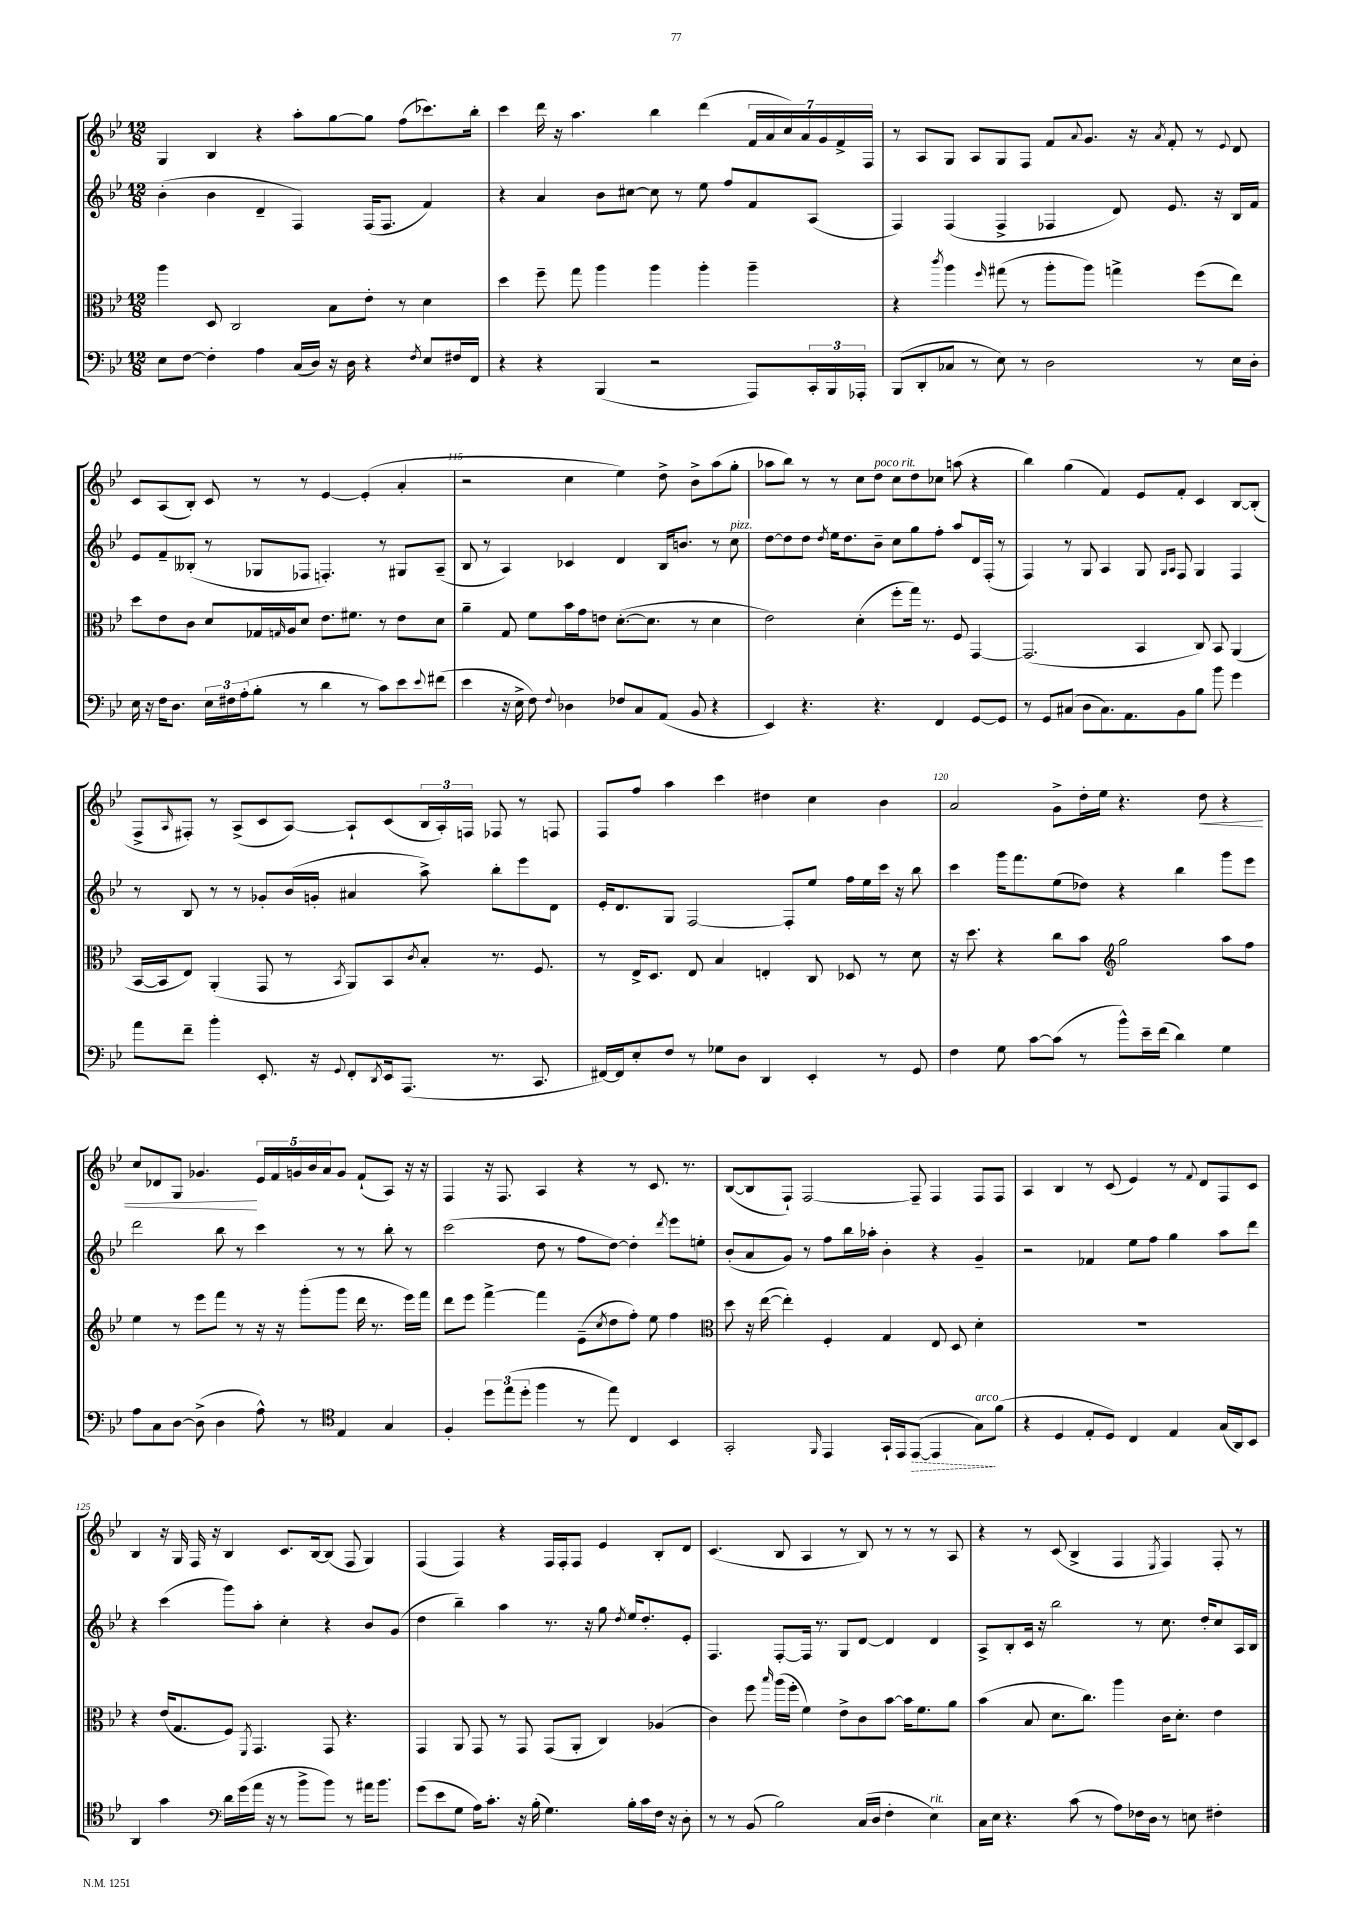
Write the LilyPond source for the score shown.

<<
\new StaffGroup <<
\new Staff = "s0" {
    \clef treble \key bes \major \numericTimeSignature \time 12/8
    g4 bes4 r4 a''8-. g''8~ g''8 f''8( ces'''8.) bes''16-. |
    c'''4 d'''16 r16 a''4. bes''4 d'''4( \tuplet 7/4 { f'16 a'16 c''16) a'16 g'16 f'16-> f16 } |
    r8 a8 g8 a8 g8 f8 f'8 \appoggiatura { a'8 } g'8. r16 \acciaccatura { a'8 } f'8-. r8 \appoggiatura { ees'8 } d'8 |
    c'8 a8( bes8-.) c'8 r8 r8 ees'4~ ees'4-.( a'4-. |
    r2 c''4 ees''4) d''8-> bes'8-> a''8( g''8-. |
    aes''8 bes''8) r8 r8 c''8 d''8^\markup { \italic "poco rit." } c''8 d''8 ces''8 a''8( r4 |
    bes''4) g''4( f'4) ees'8 f'8-. c'4 bes8~ bes8-.( |
    f8-> \grace { a16 } fis8-.) r8 a8->( c'8 a8~) a8-! c'8( \tuplet 3/2 { bes16 a16-.) f16 } fes8 r8 f8 |
    f8 f''8 a''4 c'''4 dis''4 c''4 bes'4 |
    a'2 g'8-> d''16-. ees''16 r4. d''8\< r4 |
    c''8 des'8 g8 ges'4.\! \tuplet 5/4 { ees'16 f'16 g'16 bes'16 a'16 } g'8 f'8-!( a8) r16 r16 |
    f4 r16 f8. a4 r4 r8 c'8. r8. |
    bes8~( bes8 f8-!) f2~ f8-- f4 f8 f8 |
    a4 bes4 r8 c'8( ees'4) r8 \appoggiatura { f'8 } d'8 f8 c'8 |
    bes4 r16 g16 f16 r16 bes4 c'8. bes16~ bes8( f8 g4) |
    f4( f4) r4 f16 f16-. f8 ees'4 bes8-. d'8 |
    c'4.( bes8 a4 r8 bes8) r8 r8 r8 a8 |
    r4 r8 c'8( bes4-> f4 \acciaccatura { ees8 } f4) f8-. r8 \bar "|." |
}
\new Staff = "s1" {
    \clef treble \key bes \major \numericTimeSignature \time 12/8
    bes'4-.( bes'4 d'4-- f4) f16( f8. f'4) |
    r4 a'4 bes'8 cis''8~ cis''8 r8 ees''8 f''8 f'8 a8( |
    f4) f4( f4-> fes4 d'8) ees'8. r16 bes16 f'16 |
    ees'8 f'8-- beses8-.( r8 ges8 fes8 f4.-.) r8 gis8 a8--( |
    bes8 r8 a4) ces'4 d'4 bes16 b'8. r8 c''8^\markup { \italic "pizz." } |
    d''8~ d''8 d''8 \acciaccatura { d''8 } ees''16 d''8. bes'8-- c''8 g''8 f''8-. a''8 d'16 f16-.( r8 |
    f4) r8 g8 a4 g8 \grace { g16 a16 } f8 g4 f4 |
    r8 bes8 r8 r8 ges'8-. bes'16( g'16-. ais'4 a''8->) bes''8-. ees'''8 d'8 |
    ees'16-. d'8. g8 f2~ f8-. ees''8 f''16 ees''16 c'''16 r16 bes''8 |
    c'''4 g'''16 f'''8. ees''8( des''8) r4 bes''4 g'''8 ees'''8 |
    d'''2 bes''8 r8 c'''4 r8 r8 bes''8-. r8 |
    c'''2( d''8 r8 f''8 d''8~) d''4-. \acciaccatura { d'''8 } ees'''8 e''8-. |
    bes'8-.( a'8 g'8) r8 f''8 bes''16 aes''16-. bes'4-. r4 g'4-- |
    r2 fes'4 ees''8 f''8 g''4 a''8 d'''8 |
    r4 c'''4( g'''8) a''8-. c''4-. r4 bes'8 g'8( |
    d''4 bes''4--) a''4 r8. r16 g''8 \acciaccatura { d''8 } ees''16 d''8.-. ees'8-. |
    f4. f8~-. f16 r8. g8 d'8~ d'4 d'4 |
    a8-> bes8-. c'16 r16 bes''2 r8 c''8. d''16-. c''8 a16 bes16 \bar "|." |
}
\new Staff = "s2" {
    \clef alto \key bes \major \numericTimeSignature \time 12/8
    a''4 d8 c2 bes8 ees'8-. r8 d'4 |
    d''4 f''8-- g''8 a''4 a''4 a''4-. a''4-- |
    r4 \acciaccatura { c'''8 } a''4 \grace { f''16 } gis''8( r8 a''8-. a''8) g''4-> f''8( ees''8) |
    d''8 ees'8 c'8 d'8 ges16 \grace { g16 } a16 d'8 ees'8. fis'8. r8 ees'8 d'8 |
    a'4-- g8 f'8 bes'16 g'16 e'8 d'8.~-.( d'8. r8 d'4 |
    ees'2) d'4-.( f''8-. g''16) r8. f8 g,4~ |
    g,2.( bes,4 c8) bes,8 a,4( |
    bes,16~ bes,16 ees8) a,4-.( g,8 r8 \acciaccatura { bes,8 } a,8) bes,8 \acciaccatura { c'8 } bes8-. r8. f8. |
    r8 ees16-> d8. ees8 bes4 e4-. c8 des8 r8 d'8 |
    r16 d''8. r4 c''8 bes'8 \clef treble g''2 a''8 f''8 |
    ees''4 r8 ees'''8 f'''8 r8 r16 r16 g'''8-.( g'''8 d'''16 r8. ees'''16) f'''16 |
    d'''8 ees'''8 f'''4~-> f'''4 ees'8--( \acciaccatura { c''8 } d''8 f''8-.) ees''8 f''4 |
    \clef alto d''8 r16 ees''16~( ees''4-.) f4-. g4 ees8 d8 d'4-. |
    R1. |
    r4 ees'16( g8. f8) \acciaccatura { f,8 } g,4. g,8 r4. |
    g,4 a,8 g,8 r8 g,8 g,8( a,8-. c4) aes4( |
    c'4) f''8 \grace { bes''16 } a''16( f''16-. f'4) ees'8-> c'8 bes'8~ bes'16 f'8. a'8 |
    bes'4( bes8 d'8. c''8.) a''4 c'16 d'8.-. ees'4 \bar "|." |
}
\new Staff = "s3" {
    \clef bass \key bes \major \numericTimeSignature \time 12/8
    ees8 f8~ f4-. a4 c16( d16) r16 d16 r4 \acciaccatura { f8 } ees8 fis16 f,16 |
    r4 r4 bes,,4( r2 a,,8) \tuplet 3/2 { c,16-. bes,,16 aes,,16-. } |
    bes,,8( d,8-. ces8 r8 ees8) r8 d2 r8 ees16 d16-. |
    ees16 r16 f16 d8. \tuplet 3/2 { ees16 fis16 a16-.( } bes8-. r8 d'4 r8 c'8) ees'8 \appoggiatura { ees'8 } fis'8( |
    ees'4 r16 ees16-> f8) \appoggiatura { f8 } des4 fes8 c8 a,8( bes,8 r4 |
    ees,4) r4. r4. f,4 g,8~ g,8 |
    r8 g,8 cis8( d8 cis8.) a,8. bes,8 bes8 bes'8 g'4 |
    a'8 f'8-- bes'4-. ees,8.-. r16 \appoggiatura { g,8 } f,8-. \acciaccatura { d,8 } ees,16 a,,8.( r8. c,8. |
    fis,16~) fis,16 ees8-. f8 r8 ges8 d8 d,4 ees,4-. r8 g,8 |
    f4 g8 c'8~ c'8( r8 bes'8-^) ees'16-- f'16( d'4) g4 |
    a8 c8 d8~ d8->( d4 a8-^) r8 \clef tenor ees4 g4 |
    f4-. \tuplet 3/2 { d''8 ees''8( d''8-. } f''4 r8 ees''8) c4 bes,4 |
    g,2-. \grace { f,16 } ees,4 g,16-! ees,16 \once \override Hairpin.style = #'dashed-line ees,8~\>( ees,4 g8\!^\markup { \italic "arco" }) f'8( |
    r4 d4 ees8-. d8) c4 ees4 g16( a,16) bes,8 |
    a,4 g'4 \clef bass d'16 g'16( a'16 r16 r8 bes'8-> bes'8) r8 ais'16 bes'8. |
    g'8( ees'8 g8 a16) c'8.-. r16 bes16-.( g4.) bes16-. c'16 f16 r16 d8-. |
    r8 r8 bes,8( bes2) c16( d16 f4-. ees4^\markup { \italic "rit." }) |
    c16 ees16 r4. c'8( r8 a8) fes16 d16 r8 e8 fis4-. \bar "|." |
}
>>
>>
\layout { \context { \Score currentBarNumber = #111 \override BarNumber.break-visibility = ##(#f #t #t) barNumberVisibility = #(every-nth-bar-number-visible 5) } }
